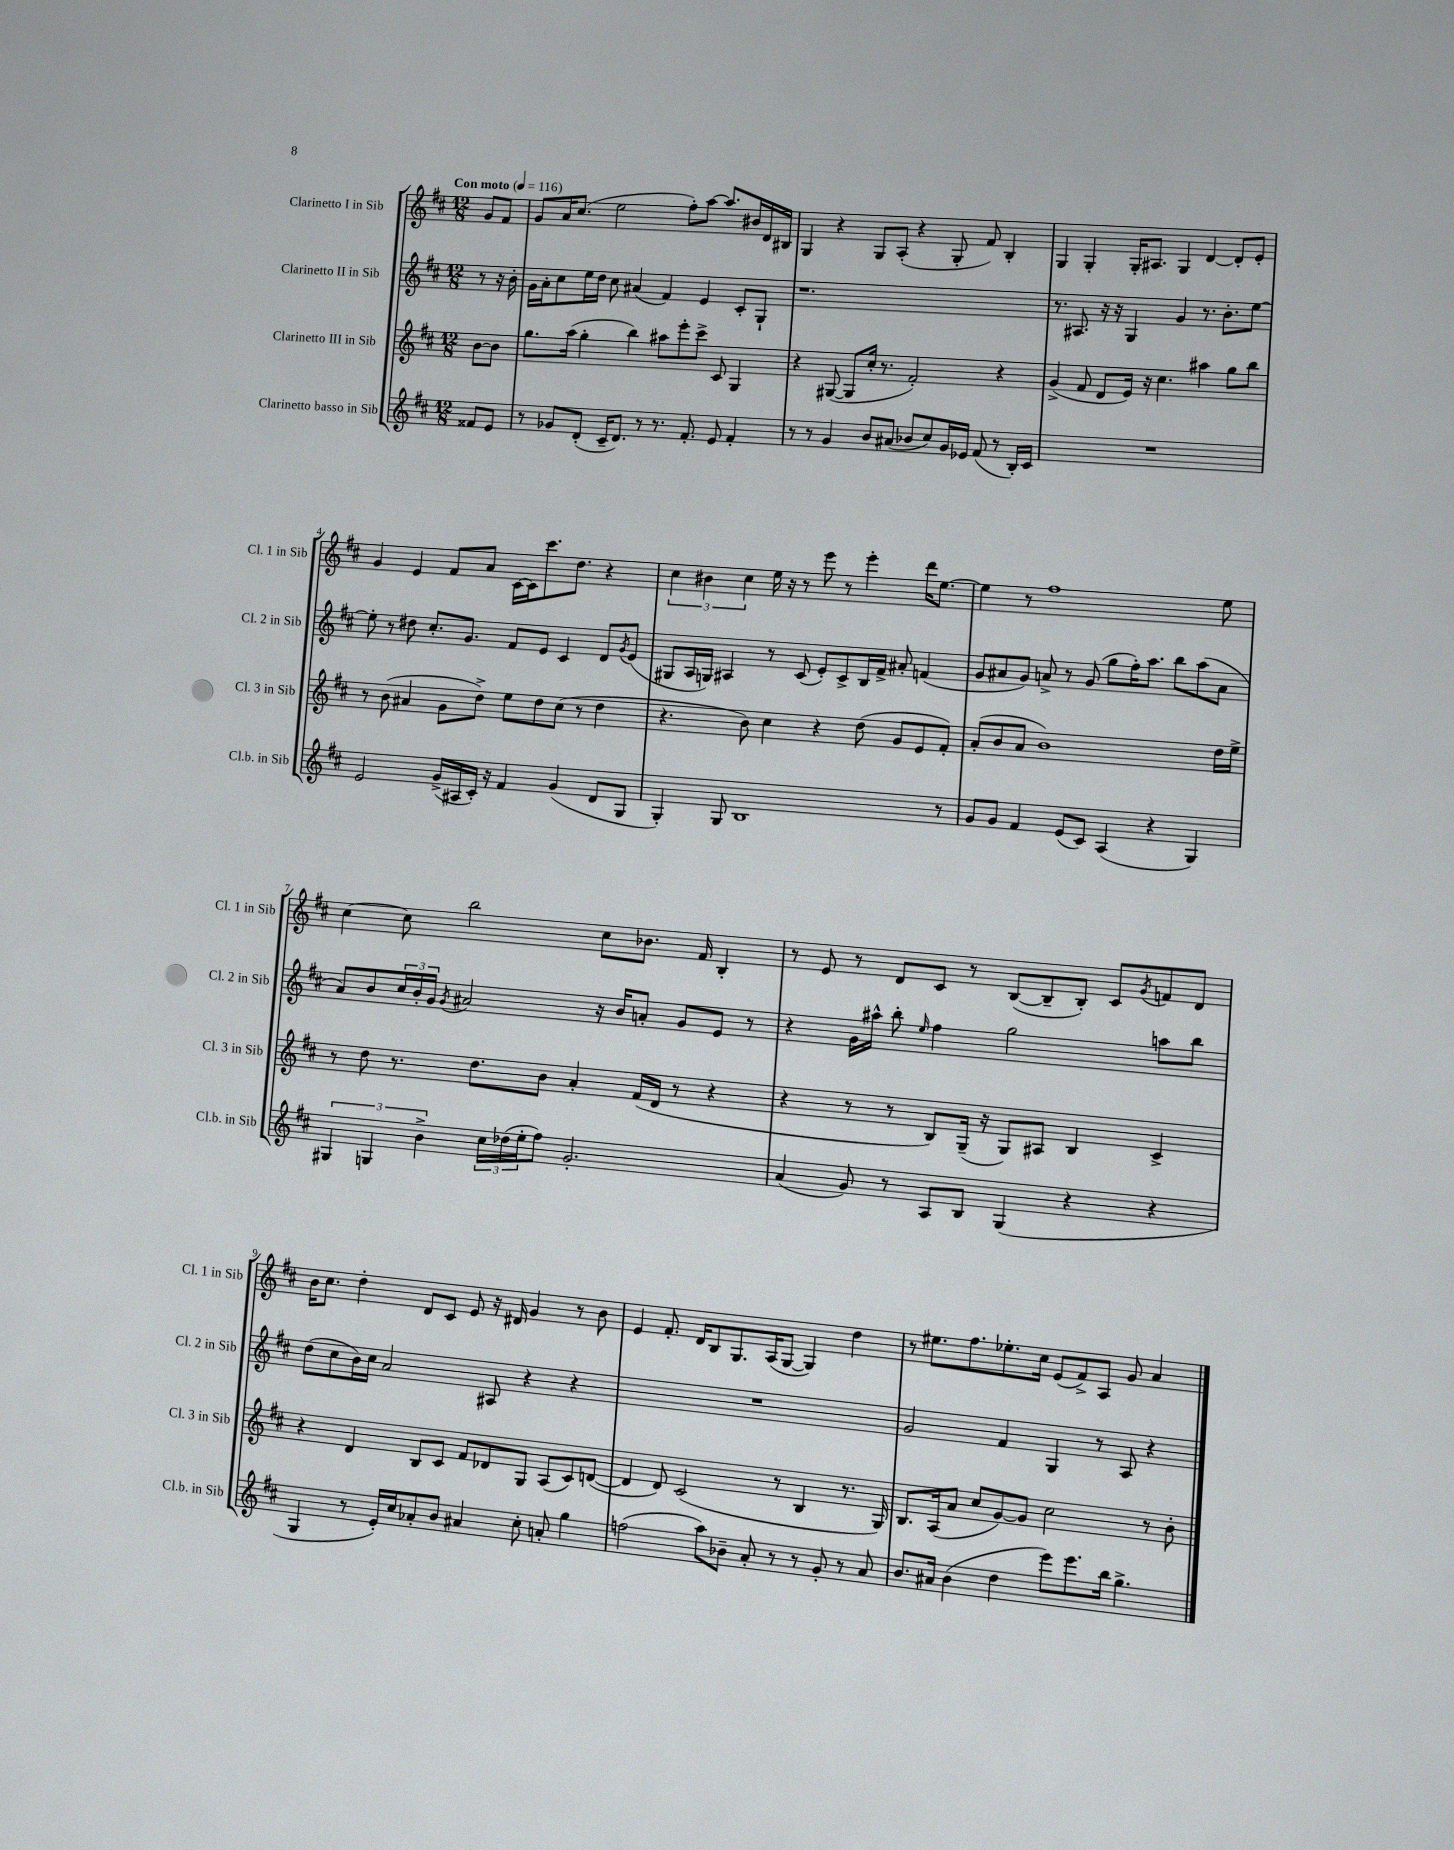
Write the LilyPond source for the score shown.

<<
\new StaffGroup <<
\new Staff = "s0" \with { instrumentName = "Clarinetto I in Sib" shortInstrumentName = "Cl. 1 in Sib" } {
    \clef treble \key d \major \numericTimeSignature \time 12/8 \partial 4 \tempo "Con moto" 4 = 116
    g'8 fis'8 |
    g'8 a'16 cis''8.( e''2 fis''8-.) a''8~ a''8. bis'16 d'16 bis16 |
    g4 r4 g8 a8-.( r4 g8-. fis'8) b4-. |
    g4 g4-. g16-. ais8. g4 d'4~ d'8-. e'8-. |
    g'4 e'4 fis'8 a'8 cis'16~ cis'16 cis'''8. d''8. r4 |
    \tuplet 3/2 { cis''4 bis'4 cis''4 } e''16 r16 r8 e'''8 r8 e'''4-. d'''16 e''8.~ |
    e''4 r8 fis''1 e''8 |
    cis''4~ cis''8 b''2 cis''8 bes'8. fis'16 b4-. |
    r8 e'8 r8 d'8 cis'8 r8 b8~( b8-- b8-.) cis'8 \acciaccatura { g'8 } f'8 d'8 |
    b'16 cis''8. d''4-. d'8 cis'8 e'8 r16 dis'16 g'4 r8 b'8 |
    e'4 fis'8.-. d'16 b8 g8. a16( g8~ g4) d''4 |
    r8 eis''8. fis''8. ees''8.-. cis''16 e'8( fis'8->) a8 g'8 a'4 \bar "|." |
}
\new Staff = "s1" \with { instrumentName = "Clarinetto II in Sib" shortInstrumentName = "Cl. 2 in Sib" } {
    \clef treble \key d \major \numericTimeSignature \time 12/8 \partial 4
    r8 r16 b'16-. |
    g'16 a'16-. cis''8 e''16 d''16 cis''8 ais'4( fis'4) e'4 cis'8-. g8-! |
    r1. |
    r8. ais8. r16 r16 g4 g'4 r8. b'8.-. e''8~ |
    e''8-. r8 dis''8 cis''8.-. g'8. fis'8 e'8 cis'4 d'8 \acciaccatura { g'8 } e'8( |
    gis8 a16 g16) ais4 r8 cis'8( e'8-.) cis'8-> b16 fis'16-> ais'8-. f'4( |
    g'8 ais'8 g'8) a'8-> r8 g'8( g''8 fis''16-.) a''8. b''8 a''8( a'8 |
    a'8) b'8 \tuplet 3/2 { cis''16 b'16-. g'16 } \acciaccatura { g'8 } ais'2 r16 b'16 a'8-. g'8 e'8 r8 |
    r4 g'16 ais''16-^ b''8-. \grace { e''16 } fis''4 g''2 a''8 b''8 |
    d''8( cis''8 b'16) cis''16 a'2 ais8 r4 r4 |
    R1. |
    g'2 fis'4 g4 r8 a8 r4 \bar "|." |
}
\new Staff = "s2" \with { instrumentName = "Clarinetto III in Sib" shortInstrumentName = "Cl. 3 in Sib" } {
    \clef treble \key d \major \numericTimeSignature \time 12/8 \partial 4
    b'8~ b'8 |
    g''8. a''16( g''4-. b''4) ais''8 e'''8-. cis'''8-> cis'8 g4 |
    r4 gis8~( gis8 cis''16-. r8. fis'2-.) r4 |
    g'4->( fis'8 d'8 e'16) r16 cis''4. ais''4 g''8 b''8 |
    r8 b'8( ais'4 g'8 d''8->) e''8 d''8 cis''8( r8 d''4 |
    r4. b'8) cis''4 r4 d''8( g'8 e'8 fis'8-.) |
    a'8-.( b'8 a'8 b'1) d''16 e''16-> |
    r8 d''8 r8. d''8. b'8 a'4-. fis'16( d'16 r8 r4 |
    r4 r8 r8 b8) g16--( r16 g8) ais8 b4 cis'4-> |
    r4 d'4 b8 cis'8 fis'8 des'8 g8 a8( cis'8) d'8~( |
    d'4 d'8) cis'2( r8 b4 r8. g16) |
    b8. a16( a'8 cis''8 g'8~) g'8 cis''2 r8 b'8-. \bar "|." |
}
\new Staff = "s3" \with { instrumentName = "Clarinetto basso in Sib" shortInstrumentName = "Cl.b. in Sib" } {
    \clef treble \key d \major \numericTimeSignature \time 12/8 \partial 4
    fisis'8 e'8 |
    r8 ges'8 d'8-.( cis'16-- d'8.) r8 r8. fis'8.-. e'8 fis'4-. |
    r8 r8 g'4 b'8 ais'8( bes'8 cis''8) g'16 ees'16 fis'8( r8 b16-.) cis'16 |
    R1. |
    e'2 g'16->( ais16 cis'16-.) r16 fis'4 g'4( d'8 g8 |
    g4-.) g8 b1 r8 |
    g'8 g'8 fis'4 e'8( cis'8) a4( r4 g4) |
    \tuplet 3/2 { gis4 g4 b'4-> } \tuplet 3/2 { cis''16 des''16( e''16-. } fis''8) g'2.-. |
    a'4( g'8) r8 a8 b8 g4( r4 r4 |
    g4 r8 e'16-.) cis''16 aes'8-. b'8 ais'4 cis''8-. a'8-. g''4 |
    f''2( a''8) bes'8-- a'8-. r8 r8 g'8-. r8 a'8 |
    b'8. ais'16 b'4( d''4 e'''8) e'''8. b''16 g''4.-> \bar "|." |
}
>>
>>
